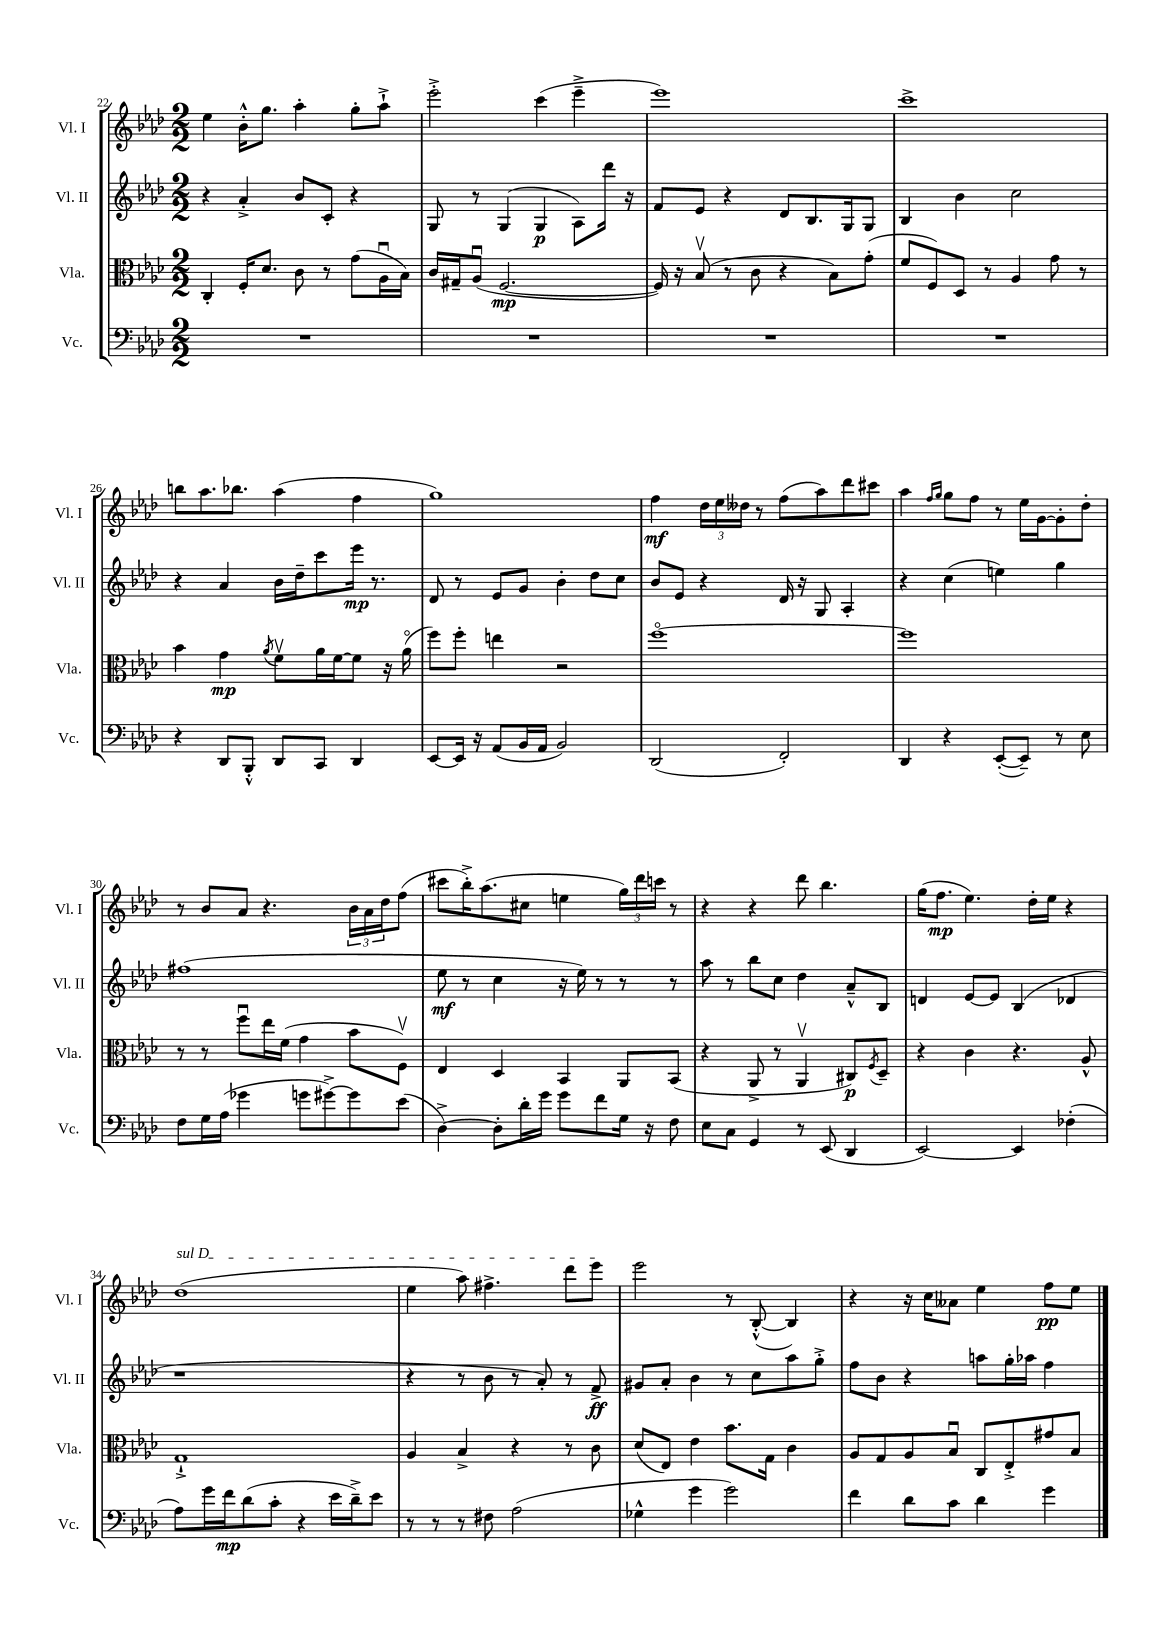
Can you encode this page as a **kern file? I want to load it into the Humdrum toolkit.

**kern	**kern	**kern	**kern
*staff4	*staff3	*staff2	*staff1
*clefF4	*clefC3	*clefG2	*clefG2
*k[b-e-a-d-]	*k[b-e-a-d-]	*k[b-e-a-d-]	*k[b-e-a-d-]
*M2/2	*M2/2	*M2/2	*M2/2
1r	4C'/	4r	4ee-\
.	16F'/LK	4a-'^/	16b-'^^\LK
.	8.d-/J	.	8.gg\J
.	8c\	8b-/L	4aa-'\
.	8r	8c'/J	.
.	(8g\L	4r	8gg'\L
.	16A-u\L	.	8aa-`^\J
.	16B-\JJ)	.	.
=	=	=	=
1r	16c/LL	8G/	2eee-'^\
.	16G#~/J	.	.
.	(8A-u/J	8r	.
.	[2.F/	(4G/	.
.	.	4G/	(4ccc\
.	.	8A-\L)	4eee-~^\
.	.	16ddd-\Jk	.
.	.	16r	.
=	=	=	=
1r	16F/])	8f/L	1eee-)
.	16r	.	.
.	(8B-v/	8e-/J	.
.	8r	4r	.
.	8c\	.	.
.	4r	8d-/L	.
.	.	8.B-/	.
.	8B-\L)	.	.
.	.	16G/k	.
.	(8g'\J	8G/J	.
=	=	=	=
1r	8f/L	4B-/	1ccc^
.	8F/)	.	.
.	8D-/J	4b-\	.
.	8r	.	.
.	4A-/	2cc\	.
.	8g\	.	.
.	8r	.	.
=	=	=	=
4r	4b-\	4r	8bb\L
.	.	.	8.aa-\
8DD-/L	4g\	4a-/	.
.	.	.	8.bb-\J
8BBB-'^^/J	.	.	.
.	8qa-/	.	.
8DD-/L	8fv\L	16b-\LL	(4aa-\
.	.	16dd-~\J	.
8CC/J	16a-\L	8ccc\	.
.	[16f\J	.	.
4DD-/	8f\]J	16eee-\Jk	4ff\
.	.	8.r	.
.	16r	.	.
.	(16a-o\	.	.
=	=	=	=
[8EE-/L	8ff\L)	8d-/	1gg)
16EE-/]Jk	8ff'\J	8r	.
16r	.	.	.
(8AA-/L	4ee\	8e-/L	.
16BB-/L	.	8g/J	.
16AA-/JJ	.	.	.
2BB-/)	2r	4b-'\	.
.	.	8dd-\L	.
.	.	8cc\J	.
=	=	=	=
(2DD-/	[1ffo	8b-/L	4ff\
.	.	8e-/J	.
.	.	4r	24dd-\LL
.	.	.	24ee-\
.	.	.	24dd--\JJ
.	.	.	8r
2FF'/)	.	16d-/	(8ff\L
.	.	16r	.
.	.	8G/	8aa-\)
.	.	4A-'/	8ddd-\
.	.	.	8ccc#\J
=	=	=	=
4DD-/	1ff]	4r	4aa-\
.	.	.	16qqff/LL
.	.	.	16qqgg/JJ
4r	.	(4cc\	8gg\L
.	.	.	8ff\J
([8EE-'/L	.	4ee\)	8r
8EE-~/]J)	.	.	16ee-\LL
.	.	.	[16g\J
8r	.	4gg\	8g'\]
8E-\	.	.	8dd-'\J
=	=	=	=
8F\L	8r	(1ff#	8r
16G\L	8r	.	8b-/L
(16A-\JJ	.	.	.
4g-\	8ffu\L	.	8a-/J
.	16ee-\L	.	4.r
.	(16f\JJ	.	.
8g\L	4g\	.	.
[8g#^\)	.	.	.
8g#\]	8b-\L	.	24b-\LL
.	.	.	24a-\
.	.	.	24dd-\J
(8e-\J	8Fv\J)	.	(8ff\J
=	=	=	=
[4D-^\)	4E-/	8ee-\	8ccc#\L
.	.	8r	16bb-'^\K)
.	.	.	(8.aa-\
8D-'\]L	4D-/	4cc\	.
16d-'\L	.	.	8cc#\J
16g\JJ	.	.	.
8g\L	4BB-/	16r	4ee\
.	.	16ee-\)	.
8f\	.	8r	.
16G\Jk	8AA-/L	8r	24gg\LL)
.	.	.	24ddd-\
16r	.	.	.
.	.	.	24ccc\JJ
8F\	(8BB-/J	8r	8r
=	=	=	=
8E-\L	4r	8aa-\	4r
8C\J	.	8r	.
4GG/	8AA-^/	8bb-\L	4r
.	8r	8cc\J	.
8r	4AA-v/	4dd-\	8ddd-\
(8EE-/	.	.	4.bb-\
4DD-/	8C#/L)	8a-~^^/L	.
.	8qF/	.	.
.	8D-~/J	8B-/J	.
=	=	=	=
[2EE-/)	4r	4d/	(16gg\LK
.	.	.	8.ff\J
.	4c\	[8e-/L	4.ee-\)
.	.	8e-/]J	.
4EE-/]	4.r	(4B-/	.
.	.	.	16dd-'\LL
.	.	.	16ee-\JJ
(4F-'\	.	4d-/	4r
.	8A-^^/	.	.
=	=	=	=
8A-\L)	1G`^	1r	(1dd-
16g\L	.	.	.
16f\J	.	.	.
(8d-\	.	.	.
8c'\J	.	.	.
4r	.	.	.
16e-\LL	.	.	.
16d-~^\J)	.	.	.
8e-\J	.	.	.
=	=	=	=
8r	4A-/	4r	4ee-\
8r	.	.	.
8r	4B-^/	8r	8aa-\)
8F#\	.	8b-\	4.ff#^\
(2A-\	4r	8r	.
.	.	8a-'/)	.
.	8r	8r	8ddd-\L
.	8c\	8f^/	8eee-\J
=	=	=	=
4G-^^\	(8d-/L	8g#/L	2eee-\
.	8E-/J)	8a-'/J	.
4g\	4e-\	4b-\	.
2g\)	8.b-\L	8r	8r
.	.	8cc\L	([8B-'^^/
.	16G\Jk	.	.
.	4c\	8aa-\	4B-/])
.	.	8gg'^\J	.
=	=	=	=
4f\	8A-/L	8ff\L	4r
.	8G/	8b-\J	.
8d-\L	8A-/	4r	16r
.	.	.	16cc\LK
8c\J	8B-u/J	.	8a--\J
4d-\	8C/L	8aa\L	4ee-\
.	8E-'^/	16gg'\L	.
.	.	16aa-\JJ	.
4g\	8g#/	4ff\	8ff\L
.	8B-/J	.	8ee-\J
==	==	==	==
*-	*-	*-	*-
